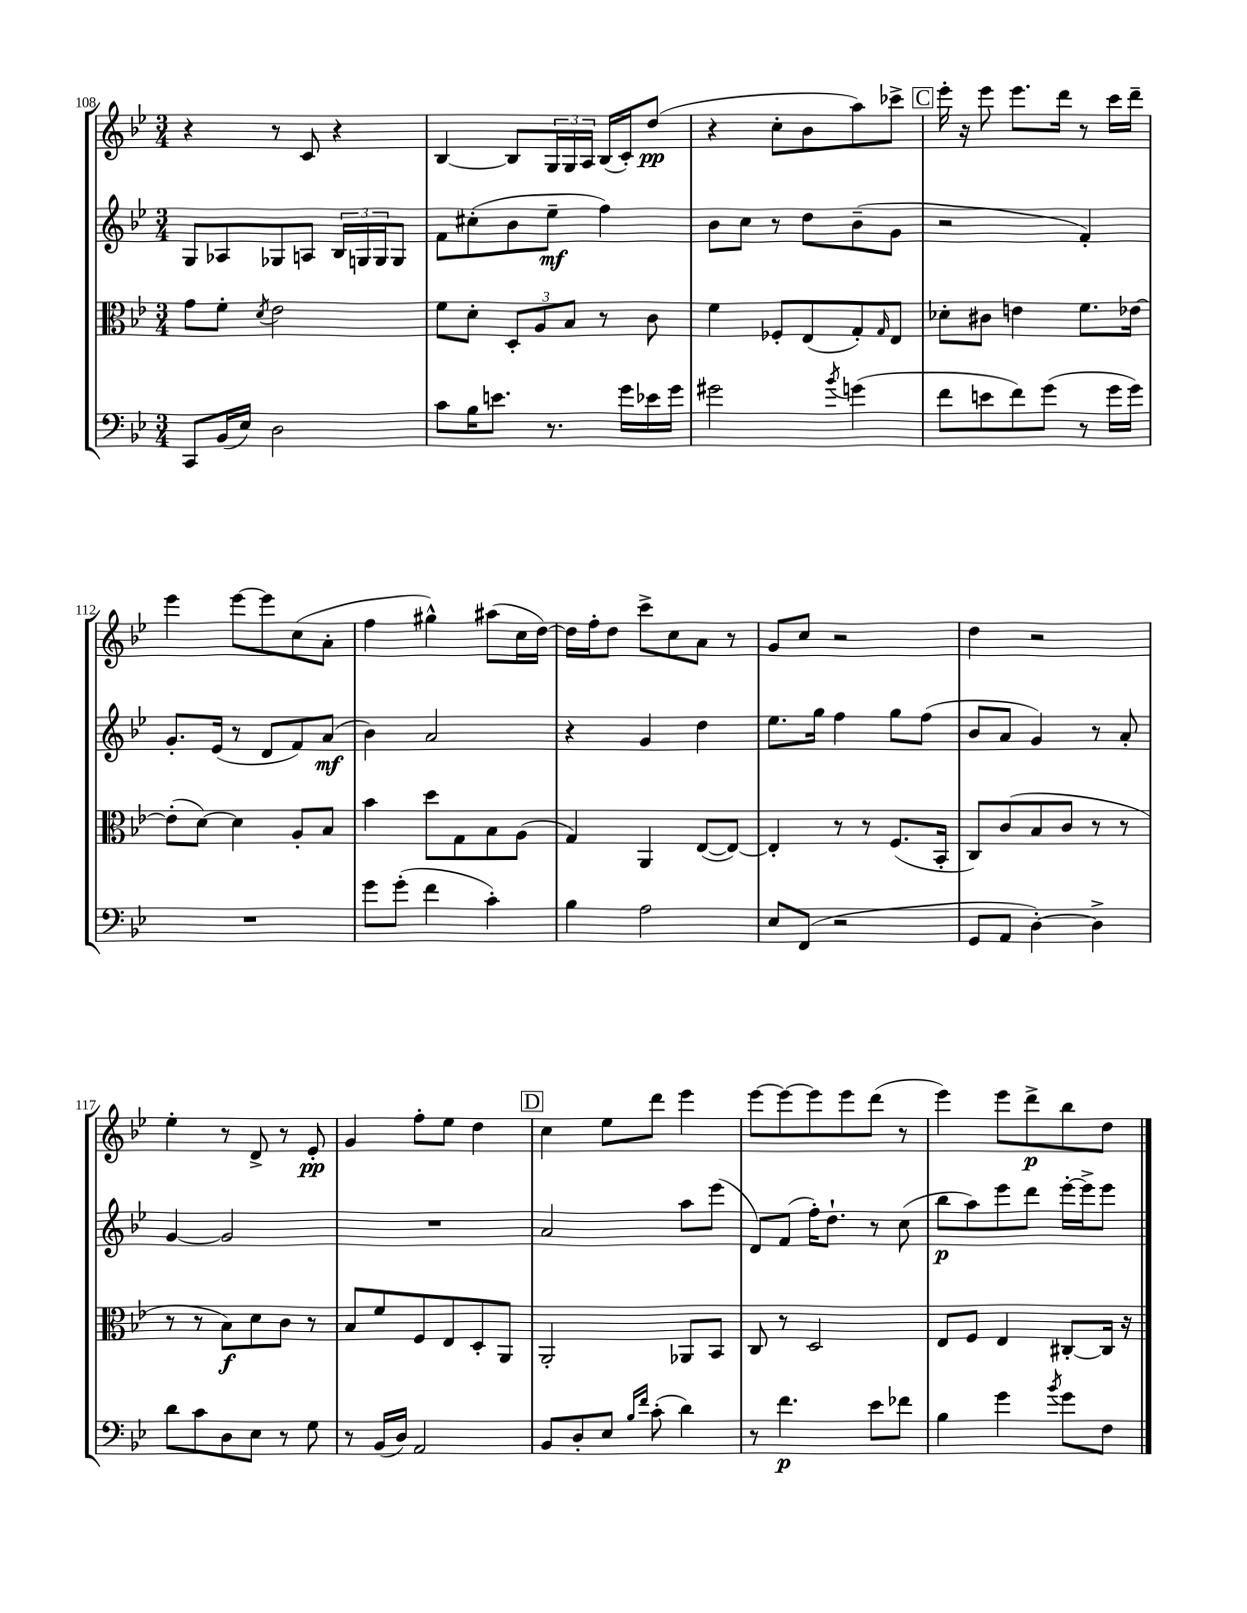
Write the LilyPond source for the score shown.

<<
\new StaffGroup <<
\new Staff = "s0" {
    \clef treble \key bes \major \numericTimeSignature \time 3/4
    r4 r8 c'8 r4 |
    bes4~ bes8 \tuplet 3/2 { g16 g16 a16 } bes16( c'16-.) d''8\pp( |
    r4 c''8-. bes'8 a''8) ces'''8-> |
    \mark \markup { \box "C" } ees'''16-. r16 ees'''8 ees'''8. d'''16 r8 c'''16 d'''16-- |
    ees'''4 ees'''8~ ees'''8 c''8( a'8-. |
    f''4 gis''4-^) ais''8( c''16 d''16~) |
    d''16 f''16-. d''8 c'''8-> c''8 a'8 r8 |
    g'8 c''8 r2 |
    d''4 r2 |
    ees''4-. r8 d'8-> r8 ees'8-.\pp |
    g'4 f''8-. ees''8 d''4 |
    \mark \markup { \box "D" } c''4 ees''8 d'''8 ees'''4 |
    ees'''8~ ees'''8~ ees'''8 ees'''8 d'''8( r8 |
    ees'''4) ees'''8 d'''8->\p bes''8 d''8 \bar "|." |
}
\new Staff = "s1" {
    \clef treble \key bes \major \numericTimeSignature \time 3/4
    g8 aes8 ges8 a8 \tuplet 3/2 { bes16 g16 g16 } g8 |
    f'8 cis''8-.( bes'8 ees''8--\mf f''4) |
    bes'8 c''8 r8 d''8 bes'8--( g'8 |
    \mark \markup { \box "C" } r2 f'4-.) |
    g'8.-. ees'16( r8 d'8 f'8) a'8\mf( |
    bes'4) a'2 |
    r4 g'4 d''4 |
    ees''8. g''16 f''4 g''8 f''8( |
    bes'8 a'8 g'4) r8 a'8-. |
    g'4~ g'2 |
    R2. |
    \mark \markup { \box "D" } a'2 a''8 ees'''8( |
    d'8) f'8( f''16-.) d''8.-! r8 c''8( |
    bes''8\p a''8) ees'''8 d'''8 ees'''16~-. ees'''16-> ees'''8 \bar "|." |
}
\new Staff = "s2" {
    \clef alto \key bes \major \numericTimeSignature \time 3/4
    g'8 f'8-. \acciaccatura { d'8 } ees'2 |
    f'8 d'8-. \tuplet 3/2 { d8-. a8 bes8 } r8 c'8 |
    f'4 fes8-. ees8( g8-.) \grace { g16 } ees8 |
    \mark \markup { \box "C" } des'8-. cis'8 e'4 f'8. ees'16~ |
    ees'8-.( d'8~) d'4 a8-. bes8 |
    bes'4 d''8 g8 bes8 a8( |
    g4) a,4 ees8~( ees8~) |
    ees4-. r8 r8 f8.( bes,16-. |
    c8) c'8( bes8 c'8 r8 r8 |
    r8 r8 bes8\f) d'8 c'8 r8 |
    bes8 f'8 f8 ees8 d8-. a,8 |
    \mark \markup { \box "D" } a,2-. aes,8 bes,8 |
    c8 r8 d2 |
    ees8 f8 ees4 cis8~-. cis16 r16 \bar "|." |
}
\new Staff = "s3" {
    \clef bass \key bes \major \numericTimeSignature \time 3/4
    c,8 bes,16( ees16) d2 |
    c'8 bes16 e'8. r8. g'16 ees'16 g'16 |
    gis'2 \acciaccatura { bes'8 } g'4( |
    \mark \markup { \box "C" } f'8 e'8 f'8) g'8( r8 g'16 g'16) |
    R2. |
    g'8 g'8-.( f'4 c'4-.) |
    bes4 a2 |
    ees8 f,8( r2 |
    g,8 a,8 d4~-.) d4-> |
    d'8 c'8 d8 ees8 r8 g8 |
    r8 bes,16( d16) a,2 |
    \mark \markup { \box "D" } bes,8 d8-. ees8 \grace { bes16 f'16 } c'8-.( d'4) |
    r8 f'4.\p ees'8 fes'8 |
    bes4 g'4 \acciaccatura { bes'8 } g'8 f8 \bar "|." |
}
>>
>>
\layout { \context { \Score currentBarNumber = #108 } }
